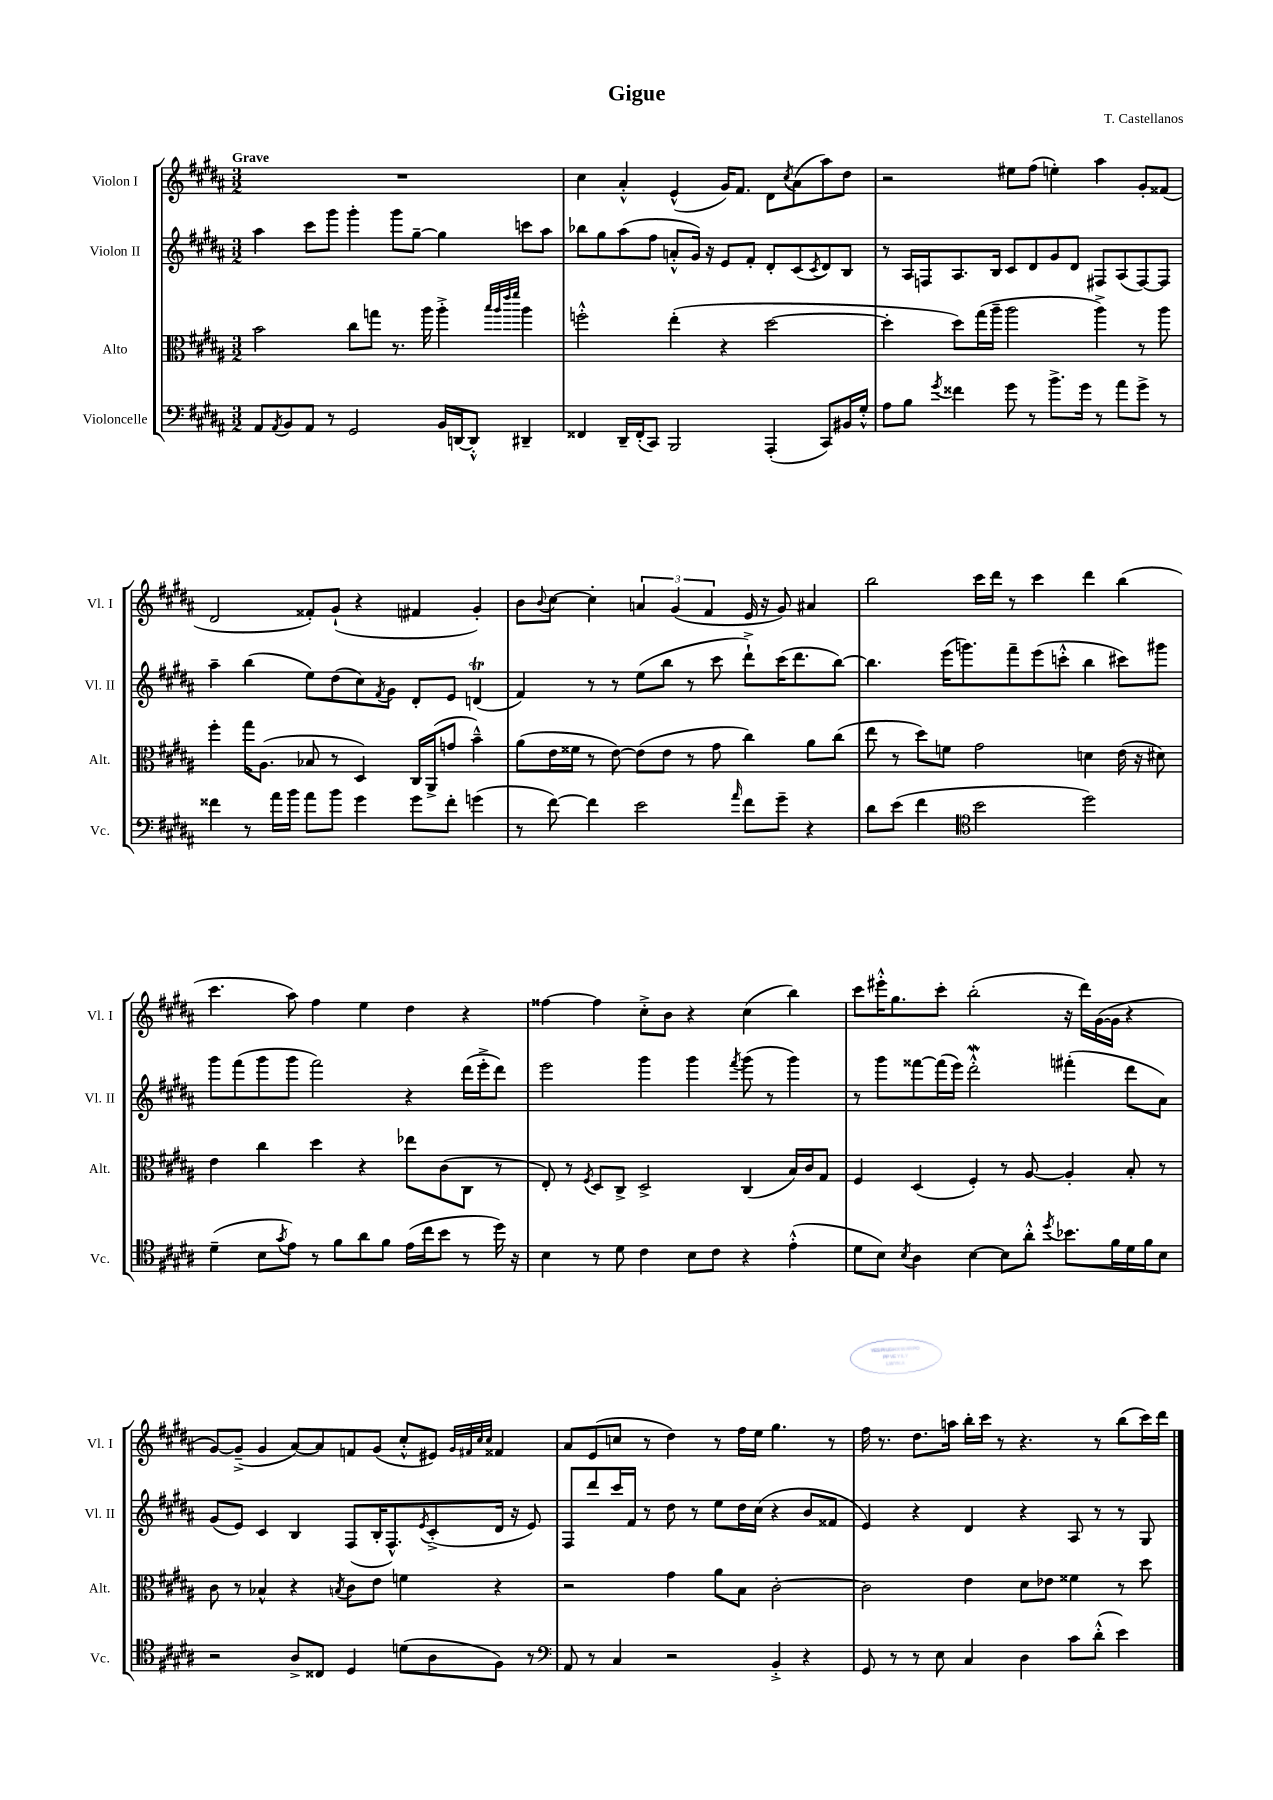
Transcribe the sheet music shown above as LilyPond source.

\header { title = "Gigue" composer = "T. Castellanos" }
<<
\new StaffGroup <<
\new Staff = "s0" \with { instrumentName = "Violon I" shortInstrumentName = "Vl. I" } {
    \clef treble \key b \major \numericTimeSignature \time 3/2 \tempo "Grave"
    R1. |
    cis''4 ais'4-.-^ e'4-^( gis'16) fis'8. dis'8 \acciaccatura { cis''8 } ais'8( ais''8) dis''8 |
    r2 eis''8 fis''8( e''4-.) ais''4 gis'8-. fisis'8( |
    dis'2 fisis'8-.) gis'8-!( r4 fis'4 gis'4-.) |
    b'8 \appoggiatura { b'8 } cis''8~ cis''4-. \tuplet 3/2 { a'4 gis'4( fis'4 } e'16 r16 gis'8) ais'4 |
    b''2 cis'''16 dis'''16 r8 cis'''4 dis'''4 b''4( |
    cis'''4. ais''8) fis''4 e''4 dis''4 r4 |
    fisis''4~ fisis''4 cis''8-.-> b'8 r4 cis''4( b''4) |
    cis'''8 eis'''16-.-^ gis''8. cis'''8-. b''2-.( r16 dis'''16) gis'16~( gis'16 r4 |
    gis'8~) gis'8--->( gis'4 ais'8~) ais'8 f'8 gis'8( cis''8-.-^ eis'8) \grace { gis'32 fis'32 cis''32 cis''32 } fisis'4 |
    ais'8 e'8( c''8 r8 dis''4) r8 fis''16 e''16 gis''4. r8 |
    fis''16 r8. dis''8. a''16 b''16-. cis'''16 r8 r4. r8 b''8( cis'''16) dis'''16 \bar "|." |
}
\new Staff = "s1" \with { instrumentName = "Violon II" shortInstrumentName = "Vl. II" } {
    \clef treble \key b \major \numericTimeSignature \time 3/2
    ais''4 cis'''8 gis'''8 gis'''4-. gis'''8 gis''8~-- gis''4 c'''8 ais''8 |
    bes''8 gis''8 ais''8( fis''8 a'8-.-^ gis'16) r16 e'8 fis'8-. dis'8-. cis'8( \acciaccatura { cis'8 } dis'8) b8 |
    r8 ais16 f16 ais8. b16 cis'8 dis'8 gis'8 dis'8 fis8 ais8( fis8~) fis8 |
    ais''4-- b''4( e''8) dis''8( cis''8) \acciaccatura { fis'8 } gis'8 dis'8-. e'8 d'4\trill( |
    fis'4) r8 r8 e''8( b''8 r8 cis'''8 dis'''8-!->) cis'''16( dis'''8. b''8~) |
    b''4. e'''16( g'''8.) fis'''8-- e'''8( c'''8-.-^ b''4 cis'''8) gis'''8 |
    gis'''8 fis'''8( gis'''8 gis'''8 fis'''2) r4 dis'''16( e'''16-.-> dis'''8) |
    e'''2 gis'''4 gis'''4 \acciaccatura { fis'''8 } gis'''8( r8 gis'''4) |
    r8 gis'''8 fisis'''8~ fisis'''16( e'''16) dis'''2-.-^\mordent fis'''4-.( dis'''8 ais'8) |
    gis'8( e'8) cis'4 b4 fis8( b16-. fis8.-^) \acciaccatura { e'8 } cis'8-.->( dis'16 r16 e'8) |
    fis8 dis'''8 cis'''16 fis'16 r8 dis''8 r8 e''8 dis''16 cis''16( r4 b'8 fisis'8 |
    e'4) r4 dis'4 r4 ais8 r8 r8 gis8 \bar "|." |
}
\new Staff = "s2" \with { instrumentName = "Alto" shortInstrumentName = "Alt." } {
    \clef alto \key b \major \numericTimeSignature \time 3/2
    b'2 cis''8 g''8 r8. ais''16 ais''4-.-> \grace { b''32 ais''32 e'''32 fis'''32 } ais''4 |
    f''2-.-^ e''4-.( r4 dis''2~ |
    dis''4-. dis''8) gis''16( ais''16-- ais''2 ais''4->) r8 ais''8 |
    fis''4-. gis''16 ais8.( bes8 r8 dis4) cis16 ais,16->( g'8 b'4---^) |
    ais'8( e'16 fisis'16 r8 e'8~) e'8( e'8 r8 gis'8 cis''4) ais'8 cis''8( |
    e''8 r8 dis''8) f'8 gis'2 d'4 e'16( r16 dis'8) |
    e'4 cis''4 dis''4 r4 ees''8 cis'8( cis8 r8 |
    e8-.) r8 \acciaccatura { fis8 } dis8 cis8-> dis2-> cis4( b16) cis'16 gis8 |
    fis4 dis4( fis4-.) r8 ais8~ ais4-. b8-. r8 |
    cis'8 r8 bes4-^ r4 \acciaccatura { b8 } cis'8 e'8 f'4 r4 |
    r2 gis'4 ais'8 b8 cis'2~-. |
    cis'2 e'4 dis'8 ees'8 fisis'4 r8 dis''8 \bar "|." |
}
\new Staff = "s3" \with { instrumentName = "Violoncelle" shortInstrumentName = "Vc." } {
    \clef bass \key b \major \numericTimeSignature \time 3/2
    ais,8 \acciaccatura { ais,8 } b,8 ais,8 r8 gis,2 b,16 d,16~ d,8-.-^ dis,4-- |
    fisis,4 dis,16-- fisis,16-.( cis,8) b,,2 ais,,4-.( cis,8) bis,16 gis16-.-^ |
    ais8 b8 \acciaccatura { gis'8 } fisis'4 gis'8 r8 b'8.-> gis'16 r8 ais'8 gis'8-> r8 |
    fisis'4 r8 ais'16 b'16 ais'8 b'8 gis'4 gis'8 fisis'8-. g'4( |
    r8 fis'8~) fis'4 e'2 \grace { ais'16 } fis'8 gis'8-- r4 |
    dis'8 e'8( fis'4 \clef tenor b'2 dis''2) |
    dis'4--( b8 \acciaccatura { gis'8 } e'8) r8 fis'8 ais'8 fis'8 e'16( cis''16 b'8 r8 dis''16) r16 |
    b4 r8 dis'8 cis'4 b8 cis'8 r4 e'4-.-^( |
    dis'8 b8) \acciaccatura { b8 } ais4 b4~ b8 ais'8-.-^ \acciaccatura { dis''8 } bes'8. fis'16 dis'16 fis'16 b8 |
    r2 ais8-> cisis8 dis4 d'8( ais8 fis8) r8 |
    \clef bass ais,8 r8 cis4 r2 b,4-.-> r4 |
    gis,8 r8 r8 e8 cis4 dis4 cis'8 dis'8-.-^( e'4) \bar "|." |
}
>>
>>
\layout { \context { \Score \remove "Bar_number_engraver" } }
